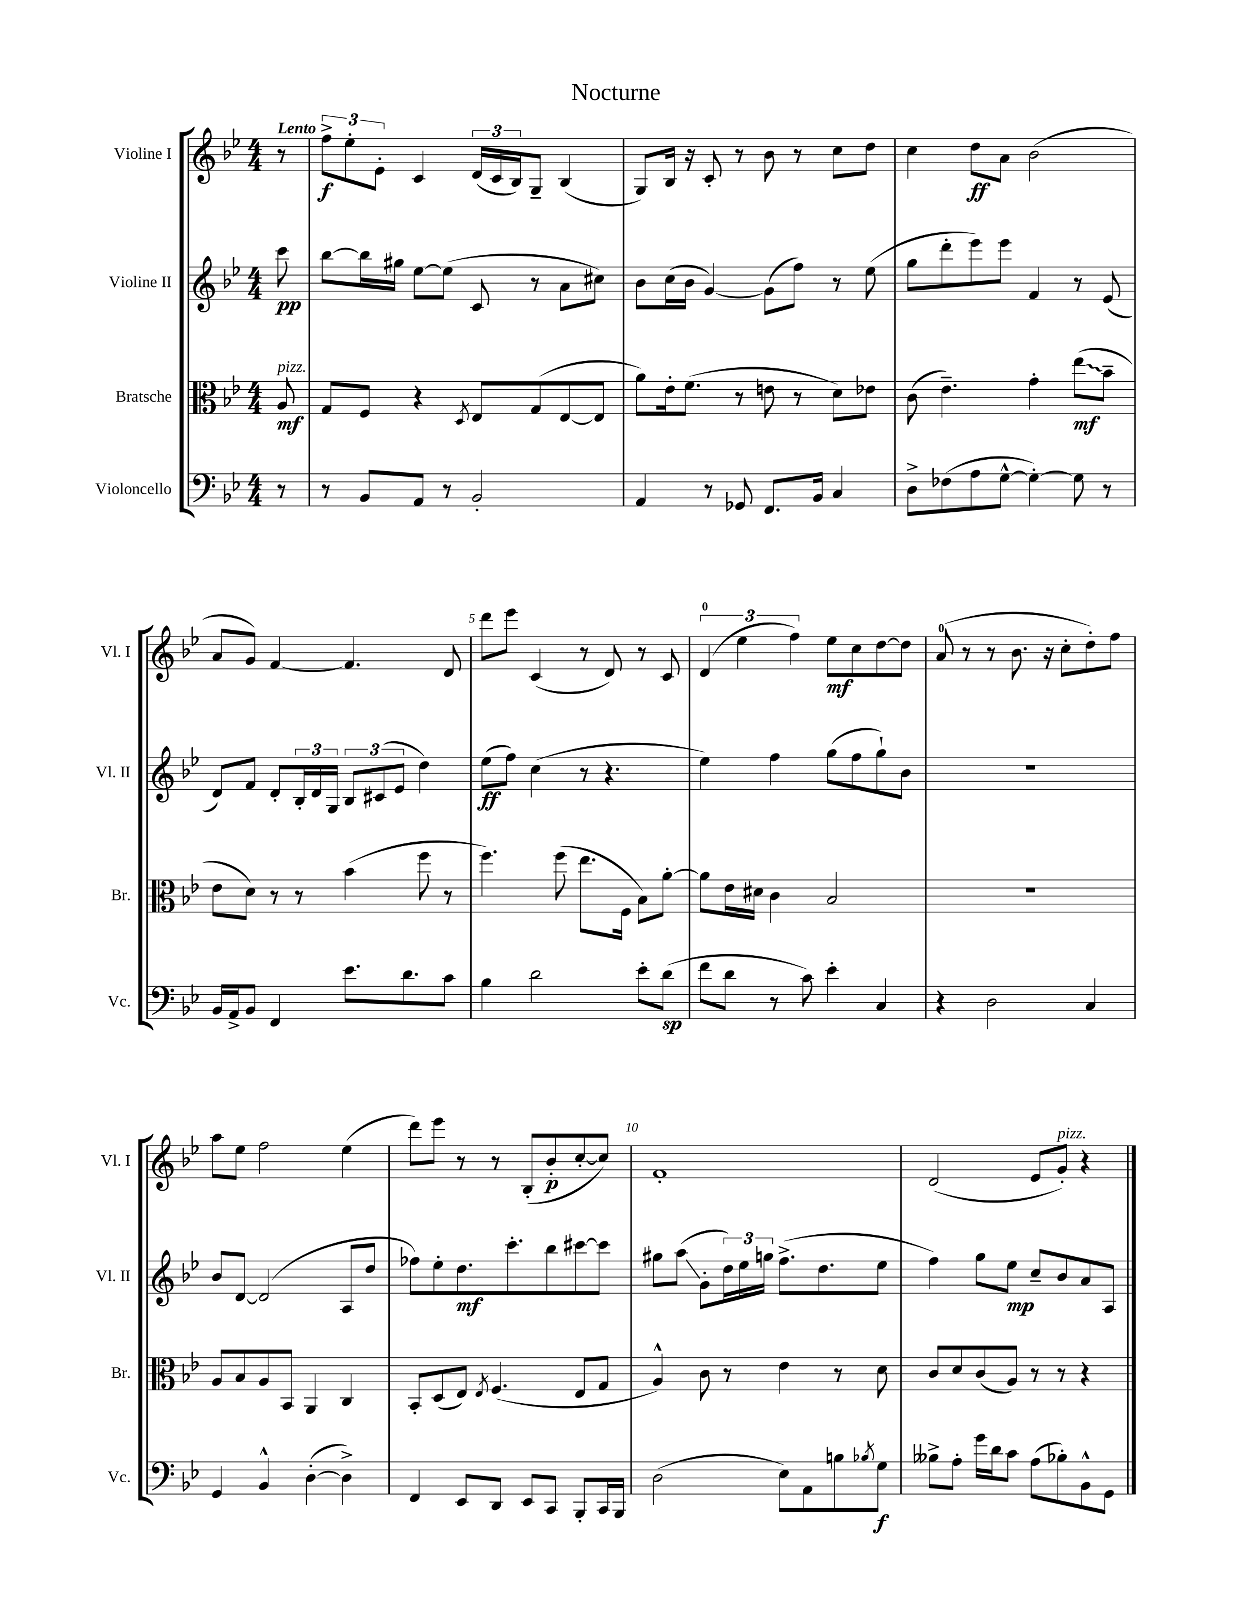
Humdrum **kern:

**kern	**kern	**kern	**kern
*staff4	*staff3	*staff2	*staff1
*clefF4	*clefC3	*clefG2	*clefG2
*k[b-e-]	*k[b-e-]	*k[b-e-]	*k[b-e-]
*M4/4	*M4/4	*M4/4	*M4/4
8r	8A	8ccc	8r
=	=	=	=
8r	8G	[8bb-	12ff^
.	.	.	12ee-'
8BB-	8F	16bb-]	.
.	.	.	12e-'
.	.	16gg#	.
8AA	4r	[8ee-	4c
8r	.	(8ee-]	.
.	8qD	.	.
2BB-'	8E-	8c	(24d
.	.	.	24c
.	.	.	24B-)
.	(8G	8r	8G~
.	[8E-	8a	(4B-
.	8E-]	8cc#)	.
=	=	=	=
4AA	8a)	8b-	8G)
.	16e-'	(16cc	16B-
.	(8.f	16b-	16r
8r	.	[4g)	8c'
8GG-	8r	.	8r
8.FF	8e	(8g]	8b-
.	8r	8ff)	8r
16BB-	.	.	.
4C	8d)	8r	8cc
.	8e-	(8ee-	8dd
=	=	=	=
8D^	(8c	8gg	4cc
(8F-	4.e-~)	8ddd'	.
8A	.	8eee-)	8dd
[8G^^	.	8eee-	8a
4G'_)	4g'	4f	(2b-
8G]	(8ee-	8r	.
8r	8b-~	(8e-	.
=	=	=	=
16BB-	8e-	8d)	8a
16AA^	.	.	.
8BB-	8d)	8f	8g)
4FF	8r	8d'	[4f
.	8r	24B-'	.
.	.	24d	.
.	.	24G	.
8.e-	(4b-	12B-	4.f]
.	.	(12c#	.
.	.	12e-	.
8.d	.	.	.
.	8ff	4dd)	.
8c	8r	.	8d
=	=	=	=
4B-	4.ff)	(8ee-	8ddd
.	.	8ff)	8eee-
2d	.	(4cc	(4c
.	(8ff	.	.
.	8.ee-	8r	8r
.	.	4.r	8d)
.	16F	.	.
8e-'	8B-)	.	8r
(8d	[8a'	.	8c
=	=	=	=
8f	8a]	4ee-)	(6d
8d	16e-	.	.
.	.	.	6ee-
.	16d#	.	.
8r	4c	4ff	.
.	.	.	6ff)
8c)	.	.	.
4e-'	2B-	(8gg	8ee-
.	.	8ff	8cc
4C	.	8gg`)	[8dd
.	.	8b-	8dd]
=	=	=	=
4r	1r	1r	(8a
.	.	.	8r
2D	.	.	8r
.	.	.	8.b-
.	.	.	16r
.	.	.	8cc'
4C	.	.	8dd')
.	.	.	8ff
=	=	=	=
4GG	8A	8b-	8aa
.	8B-	[8d	8ee-
4BB-^^	8A	(2d]	2ff
.	8BB-	.	.
([4D'	4AA	.	.
4D^])	4C	8A	(4ee-
.	.	8dd	.
=	=	=	=
4FF	8BB-'	8ff-)	8ddd)
.	(8D	8ee-'	8eee-
8EE-	8E-)	8.dd	8r
.	8qE-	.	.
8DD	(4.F	.	8r
.	.	8.ccc'	.
8EE-	.	.	(8B-'
8CC	.	8bb-	8b-'
8BBB-'	8E-	[8ccc#	[8cc'
16CC	8G	8ccc#]	8cc])
16BBB-	.	.	.
=	=	=	=
(2D	4A^^)	8gg#	1f'
.	.	(8aa	.
.	8c	8g'	.
.	8r	24dd)	.
.	.	24ee-	.
.	.	24gg	.
8E-)	4e-	(8.ff^	.
8AA	.	.	.
.	.	8.dd	.
8B	8r	.	.
8qB-	.	.	.
8G	8d	8ee-	.
=	=	=	=
8B--^	8c	4ff)	(2d
8A'	8d	.	.
16g	(8c	8gg	.
16d	.	.	.
8c	8A)	8ee-	.
(8A	8r	8cc~	8e-
8B-')	8r	8b-	8g')
8BB-^^	4r	8a	4r
8GG	.	8A	.
==	==	==	==
*-	*-	*-	*-
